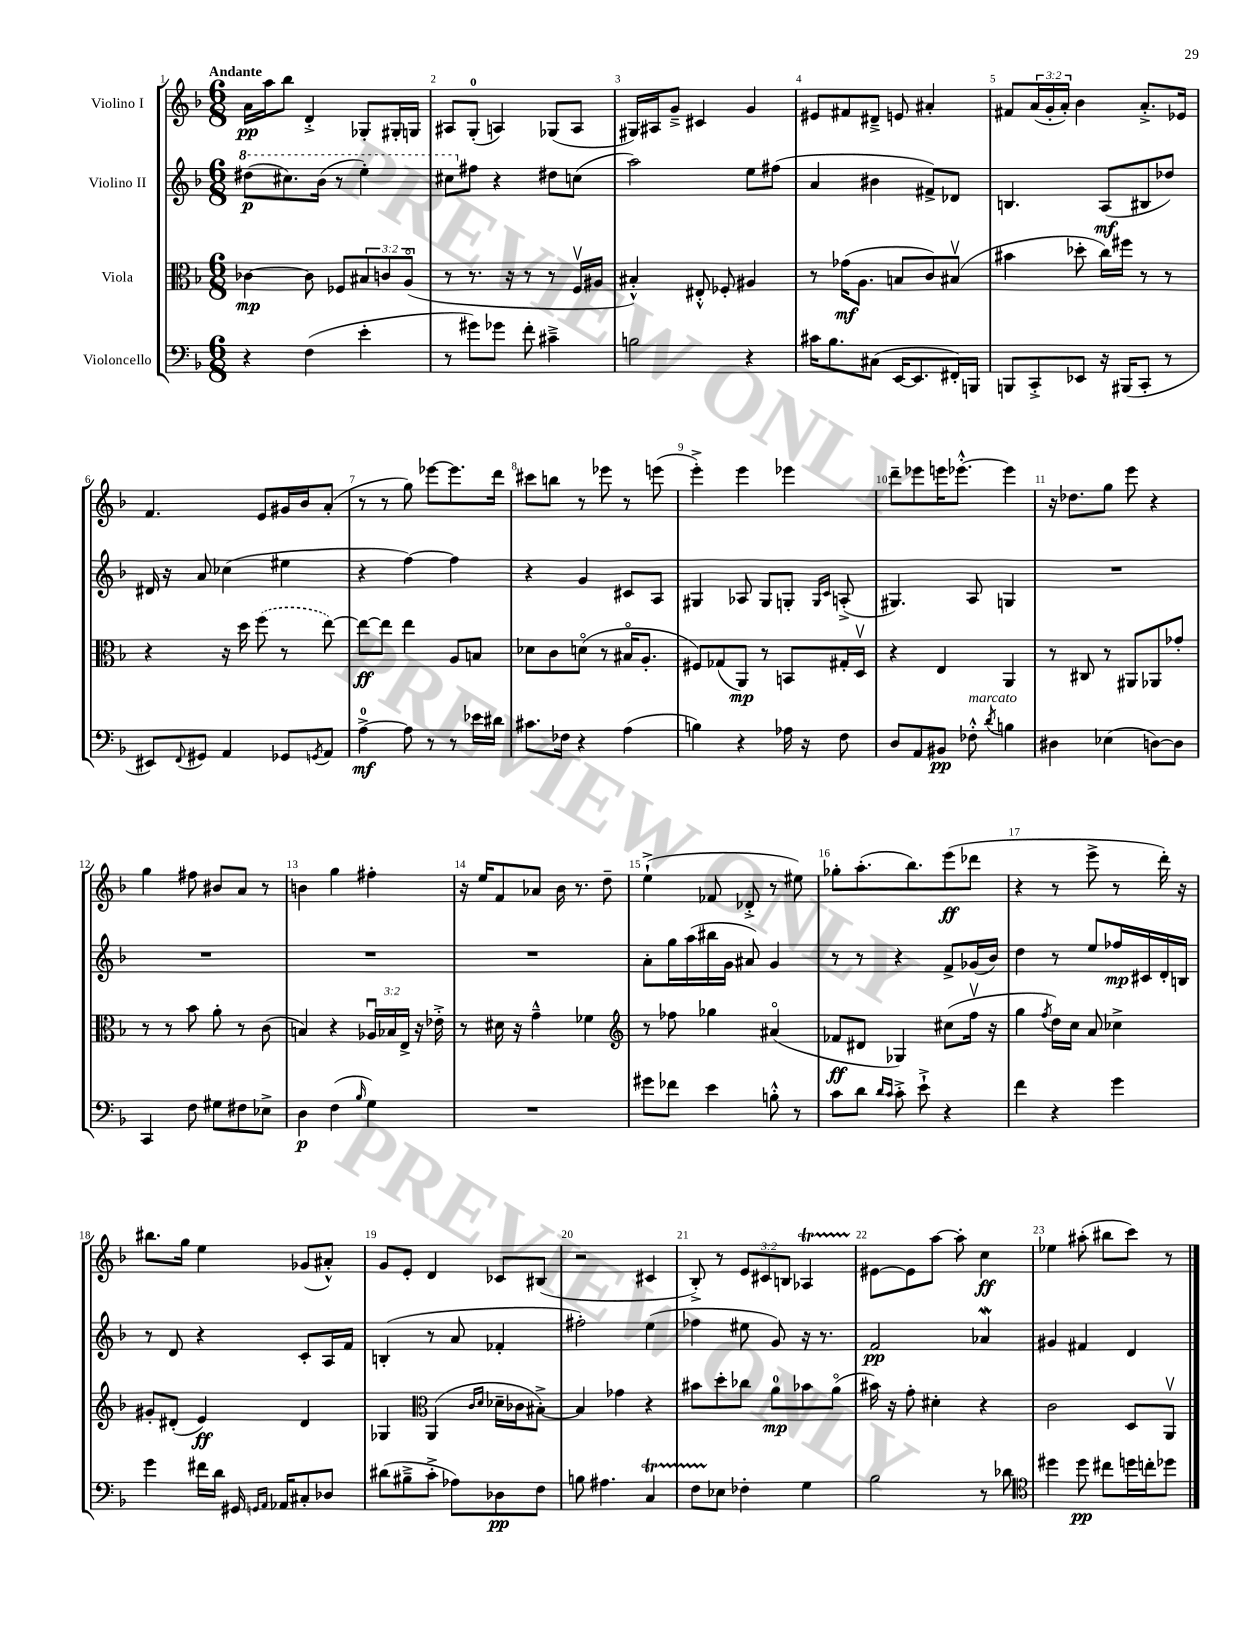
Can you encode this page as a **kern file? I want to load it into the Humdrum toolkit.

**kern	**kern	**kern	**kern
*staff4	*staff3	*staff2	*staff1
*clefF4	*clefC3	*clefG2	*clefG2
*k[b-]	*k[b-]	*k[b-]	*k[b-]
*M6/8	*M6/8	*M6/8	*M6/8
4r	[4c-\	(8ddd#\L	16a\LL
.	.	.	16aa\J
.	.	8.ccc#\)	8bb-\J
(4F\	8c-\]	.	4d'^/
.	.	(16bb-\Jk	.
.	8F-/L	8r	.
4e'\	12B#/	4eee'\)	8G-'/L
.	12c/	.	.
.	.	.	16G#'/L
.	(12Ao/J	.	.
.	.	.	16G/JJ
=	=	=	=
8r	8r	8ccc#\L	8A#/L
8g#\L)	8.r	8ff#\J	(8G'/J
8g-\J	.	4r	4A/)
.	16r	.	.
8f'\	8r	.	.
4c#~^\	8r	8dd#\L	(8G-/L
.	16Fv/LL	(8cc\J	8A/J
.	16A#/JJ	.	.
=	=	=	=
2B\	4B#'^^/)	2aa\)	16G#/LL)
.	.	.	16A#/J
.	.	.	8g~^/J
.	8E#'^^/	.	4c#/
.	8F-'/	.	.
4r	4A#/	8ee\L	4g/
.	.	(8ff#\J	.
=	=	=	=
16c#\LK	8r	4a/	8e#/L
8.B-\	.	.	.
.	(16g-\LK	.	8f#/
.	8.A\J	.	.
(8C#\J	.	4b#\	8d#~^/J
[16EE/LK	8B/L	.	8e/
8.EE/]	.	.	.
.	8c/)	8f#^/L)	4a#'/
16FF#'/L)	(8B#v/J	8d-/J	.
16BBB/JJ	.	.	.
=	=	=	=
8BBB/L	4b#\	4.B/	8f#/L
8CC'^/	.	.	(24a/L
.	.	.	24g'/
.	.	.	24a'/JJ)
8EE-/J	8dd-'\	.	4b-\
16r	16cc\LL)	(8A/L	.
(16BBB#/LK	16ff#\JJ	.	.
8CC'/J	8r	8B#/	8.a'^/L
8r	8r	8dd-/J)	.
.	.	.	16e-/Jk
=	=	=	=
8EE#/L)	4r	16d#/	4.f/
.	.	16r	.
8qqFF/	.	.	.
8GG#/J	.	8a/	.
4AA/	16r	(4cc-\	.
.	16dd\	.	.
.	(8ff\	.	8e/L
8GG-/L	8r	4ee#\	16g#/L
.	.	.	16b-/J
8qGG/	.	.	.
8AA/J	[8ee\)	.	(8a'/J
=	=	=	=
[4A^\	8ee\_L	4r	8r
.	8ee\]J	.	8r
8A\]	4ee\	[4ff\)	8gg\)
8r	.	.	[8eee-\L
8r	8A/L	4ff\]	8.eee-\]
16e-\LL	8B/J	.	.
16d#\JJ	.	.	16ddd\Jk
=	=	=	=
8.c#\L	8d-\L	4r	8ccc#\L
.	8c\	.	8bb\J
16F-\Jk	.	.	.
4r	(8do\J	4g/	8r
.	8r	.	8eee-\
(4A\	16B#o/LK	8c#/L	8r
.	8.A'/J	.	.
.	.	8A/J	(8eee\
=	=	=	=
4B\)	8F#/L)	4G#/	4eee'^\)
.	(8G-/	.	.
4r	8AA/J)	8A-/	4eee\
.	8r	8G#/L	.
16A-\	8BB/L	8G'/J	4eee-\
16r	.	.	.
.	.	16qqG/LL	.
.	.	16qqc/JJ	.
8F\	16G#'/L	(8A'^/	.
.	16Dv/JJ	.	.
=	=	=	=
8D/L	4r	4.G#/)	8ddd~\L
8AA/	.	.	8eee-\
8BB#/J	4E/	.	16eee\K
.	.	.	[8.eee-'^^\J
8F-'^^\	.	8A/	.
8qd/	.	.	.
4B\	4AA/	4G/	4eee-\]
=	=	=	=
4D#\	8r	2.r	16r
.	.	.	8.dd-\L
.	8C#/	.	.
(4E-\	8r	.	8gg\J
.	8AA#/L	.	8eee\
[8D\L)	8AA-/	.	4r
8D\]J	8g-'/J	.	.
=	=	=	=
4CC/	8r	2.r	4gg\
.	8r	.	.
8F\	8b-\	.	8ff#\
8G#\L	8a'\	.	8b#/L
8F#\	8r	.	8a/J
8E-^\J	(8c\	.	8r
=	=	=	=
4D\	4B/)	2.r	4b\
(4F\	4r	.	4gg\
16qqB-/	.	.	.
4G\)	24A-u/LL	.	4ff#'\
.	24B-/	.	.
.	24E^/JJ	.	.
.	16r	.	.
.	16e-'^\	.	.
=	=	=	=
2.r	8r	2.r	16r
.	.	.	16ee/LK
.	16d#\	.	8f/
.	16r	.	.
.	4g~^^\	.	8a-/J
.	.	.	16b-\
.	.	.	8.r
.	4f-\	.	.
.	.	.	8dd~\
=	=	=	=
*	*clefG2	*	*
8g#\L	8r	8a'\L	(4ee`^\
8f-\J	8ff-\	16gg\L	.
.	.	(16aa\	.
4e\	4gg-\	16bb#\	8f-/
.	.	16g\JJ	.
.	.	8a#/)	8d-'^/
8B'^^\	(4a#o/	4g/	8r
8r	.	.	8ee#\)
=	=	=	=
8c\L	8f-/L	8r	8gg-'\L
8d\J	8d#/J	8r	(8.aa'\
16qqd/LL	.	.	.
16qqc/JJ	.	.	.
8c'^\	4G-/)	4r	.
.	.	.	8.bb-\)
8e`^\	.	.	.
4r	(8cc#\L	8f^/L	(8eee\
.	16ffv\Jk	(16g-/L	8ddd-\J
.	16r	16b-/JJ)	.
=	=	=	=
4f\	4gg\	4dd\	4r
.	8qff/	.	.
4r	16dd\LL)	8r	8r
.	16cc\JJ	.	.
.	8a/	8ee/L	8eee^\
4g\	4cc-^\	16ff-/L	8r
.	.	16c#/	.
.	.	16d'/	16ddd'\)
.	.	16B/JJ	16r
=	=	=	=
4g\	8g#'/L	8r	8.bb#\L
.	(8d#'/J	8d/	.
.	.	.	16gg\Jk
16f#\LL	4e/)	4r	4ee\
16d\JJ	.	.	.
16GG#/	.	.	.
16qqGG/LL	.	.	.
16qqAA/JJ	.	.	.
16AA-/LK	.	.	.
8C#'/	4d#/	8c'/L	(8g-/L
8D-/J	.	16A/L	8a#'^^/J)
.	.	16f/JJ	.
=	=	=	=
(8d#\L	4G-/	(4B'/	8g/L
8B#~^\	.	.	8e'/J
*	*clefC3	*	*
8c'^\J	(4AA/	8r	4d/
8A-\L)	.	8a/	.
.	16qqc/LL	.	.
.	16qqd/JJ	.	.
8D-\	16d-~\LL	4f-'/	8c-/L
.	16c-\J	.	.
8F\J	[8B#'^\J)	.	(8B#/J
=	=	=	=
8B\	4B#/]	2ff#'\)	2r
4.A#\	.	.	.
.	4g-\	.	.
4C/	4r	(4ee\	4c#/
=	=	=	=
8F\L	8b#\L	4ff-\	8B-'^/)
8E-\J	8dd'\	.	8r
4F-'\	8cc-\J	8ee#\	12e/L
.	.	.	12c#/
.	8a\L	8g/)	.
.	.	.	12B/J
4G\	8b-\	16r	4A-/
.	.	8.r	.
.	(8ao\J	.	.
=	=	=	=
2B-\	16b#\)	2f/	[8e#\L
.	16r	.	.
.	8g'\	.	8e#\]
.	4d#'\	.	[8aa\J
.	.	.	8aa'\]
8r	4r	4a-/	4cc\
8d-\	.	.	.
=	=	=	=
*clefC4	*	*	*
4dd#\	2c\	4g#/	4ee-\
8dd#\	.	4f#/	(8aa#'\
8cc#\L	.	.	8bb#\L
16dd\L	8D/L	4d/	8ccc\J)
16cc'\J	.	.	.
8dd-\J	8AAv/J	.	8r
==	==	==	==
*-	*-	*-	*-
